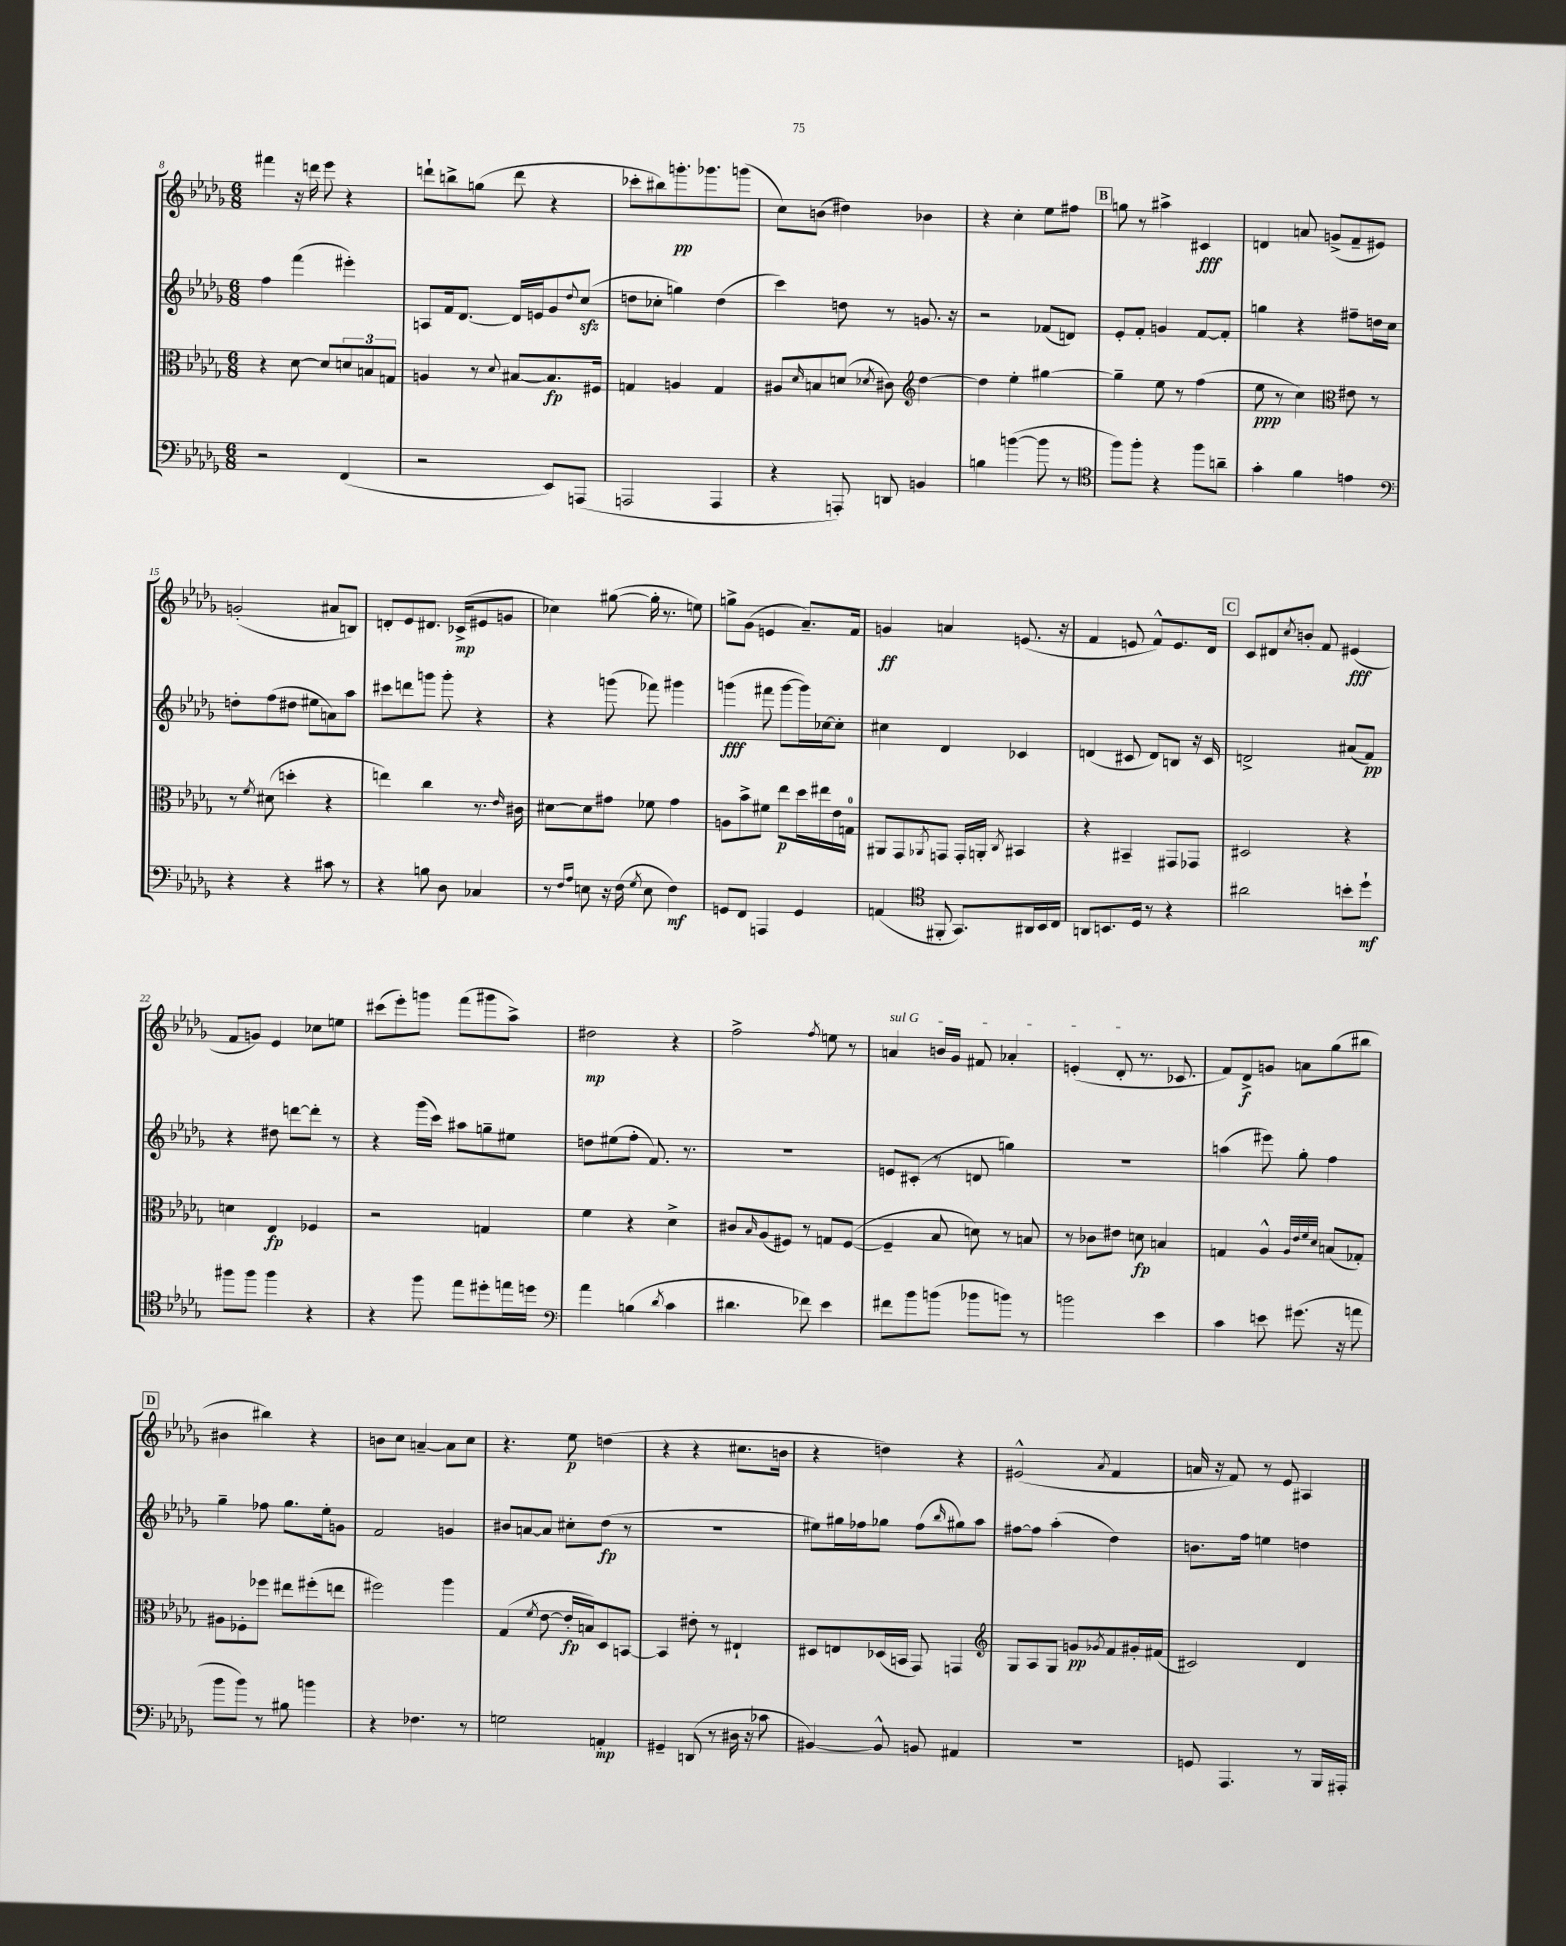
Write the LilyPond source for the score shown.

<<
\new StaffGroup <<
\new Staff = "s0" {
    \clef treble \key des \major \numericTimeSignature \time 6/8
    fis'''4 r16 d'''16 ees'''8 r4 |
    d'''8-! b''8-> g''8( d'''8 r4 |
    ces'''8-. bis''8) g'''8.-.\pp ges'''8. g'''8( |
    c''8) b'8( dis''4) bes'4 |
    r4 c''4-. ees''8 fis''8 |
    \mark \markup { \box "B" } g''8 r8 ais''4-> cis'4\fff |
    d'4 a'8 g'8->( f'8-- eis'8) |
    g'2-.( ais'8 b8) |
    d'8-. ees'8 dis'8. ces'16->\mp( eis'8 g'8 |
    ces''4) gis''8~( gis''16-. r8. e''8) |
    g''8-> ges'8( e'4 aes'8.--) f'16 |
    g'4\ff a'4 e'8.( r16 |
    f'4 e'8 f'8-^) e'8. des'16 |
    \mark \markup { \box "C" } c'8 dis'8 \acciaccatura { c''8 } b'8-. f'8 eis'4\fff( |
    f'8 g'8) ees'4 ces''8 e''8 |
    cis'''8( ees'''8-.) g'''8 f'''8( gis'''8 aes''8->) |
    dis''2\mp r4 |
    f''2-> \acciaccatura { f''8 } e''8 r8 |
    \once \override TextSpanner.bound-details.left.text = \markup { \italic "sul G" } a'4\startTextSpan b'16 ges'16 fis'8 aes'4-. |
    e'4-.( des'8-.\stopTextSpan r8. ces'8. |
    f'8) des'8->\f g'8 a'8 ges''8( bis''8 |
    \mark \markup { \box "D" } bis'4 bis''4) r4 |
    b'8 c''8 a'4~-- a'8 c''8 |
    r4. ees''8\p d''4( |
    r4 r4 cis''8. b'16 |
    r4 d''4) r4 |
    eis'2-^( \acciaccatura { aes'8 } f'4 |
    a'16 r16 f'8) r8 ees'8 ais4 \bar "|." |
}
\new Staff = "s1" {
    \clef treble \key des \major \numericTimeSignature \time 6/8
    f''4 f'''4( eis'''4-.) |
    a8 f'16 des'8.~ des'16 e'16 ges'8 \appoggiatura { des''8 } c''8\sfz( |
    d''8 ces''8-. g''4) d''4( |
    c'''4) d''8 r8 g'8. r16 |
    r2 fes'8( d'8) |
    \mark \markup { \box "B" } ees'8-. f'8-. g'4 f'8~ f'8-. |
    g''4 r4 fis''8-- d''16 c''16 |
    d''8-. f''8( dis''8 eis''8 a'8) aes''8 |
    cis'''8 d'''8 g'''8 g'''8-. r4 |
    r4 g'''8( fes'''8) gis'''4 |
    g'''4\fff( fis'''8 g'''8~ g'''16) ces''16~ ces''8-. |
    cis''4 des'4 ces'4 |
    d'4( cis'8 d'8) b8 r16 cis'16 |
    \mark \markup { \box "C" } d'2-> ais'8( f'8\pp) |
    r4 dis''8 d'''8~ d'''8-. r8 |
    r4 ges'''16( c'''16) ais''8 g''8-- eis''8 |
    d''8 eis''8( f''8-. f'8.) r8. |
    R2. |
    e'8 cis'8-.( r8 d'8 g''4) |
    R2. |
    a''4( eis'''8) ges''8-. f''4 |
    \mark \markup { \box "D" } ges''4-- fes''8 ges''8. ees''16-. g'8 |
    f'2 g'4 |
    bis'8 a'8~ a'8 cis''8-. des''8\fp( r8 |
    R2. |
    eis''8) gis''16 fes''16 ges''8 fes''8( \grace { bes''16 } gis''8) aes''8 |
    fis''8~ fis''8 aes''4-.( des''4) |
    b'8. f''16 e''4 d''4 \bar "|." |
}
\new Staff = "s2" {
    \clef alto \key des \major \numericTimeSignature \time 6/8
    r4 des'8~ des'8 \tuplet 3/2 { d'8 b8 g8 } |
    a4 r8 \appoggiatura { des'8 } bis8~ bis8.\fp fis16 |
    g4 a4 g4 |
    ais8 \grace { des'16 } b8 d'8( \acciaccatura { des'8 } cis'8) \clef treble des''4~ |
    des''4 ees''4-. gis''4~ |
    \mark \markup { \box "B" } gis''4-- ees''8 r8 f''4( |
    ees''8\ppp r8 c''4) \clef alto eis'8 r8 |
    r8 \acciaccatura { f'8 } dis'8( d''4-. r4 |
    e''4) c''4 r8. \grace { ees'16 } cis'16 |
    dis'8~ dis'8 gis'8 fes'8 gis'4 |
    a8 bes'8-> fis'8 ees''8\p des''16 eis''16 ees'16 g16-0 |
    ais,8 ges,8 \acciaccatura { aes,8 } g,8 g,16-. a,16-. \acciaccatura { c8 } bis,4 |
    r4 bis,4-- gis,8 ges,8 |
    \mark \markup { \box "C" } dis2 r4 |
    d'4 ees4\fp fes4 |
    r2 g4 |
    f'4 r4 des'4-> |
    cis'8 \grace { bes16 } aes8( fis8) r8 g8 fis8~( |
    fis4-- bes8 d'8) r8 b8 |
    r8 ces'8 eis'8 d'8\fp b4 |
    g4 aes4-^ \grace { aes32 ees'32 f'32 des'32 } b8( ges8-.) |
    \mark \markup { \box "D" } ais8 fes8-. fes''8 eis''8 fis''8-.( e''8 |
    fis''2) aes''4 |
    ges4( \acciaccatura { f'8 } ees'8~ ees'16-.\fp b16) des8 b,8~ |
    b,4 eis'8-. r8 eis4-! |
    dis8 e8 des16( b,16 ges,8) g,4 |
    \clef treble ges8 aes8 ges8 g'8\pp \acciaccatura { ges'8 } f'8 gis'16-. fis'16( |
    cis'2) des'4 \bar "|." |
}
\new Staff = "s3" {
    \clef bass \key des \major \numericTimeSignature \time 6/8
    r2 f,4( |
    r2 ees,8) a,,8( |
    a,,2 a,,4 |
    r4 a,,8-.) d,8 b,4 |
    b4 b'4~( b'8 r8 |
    \mark \markup { \box "B" } \clef tenor f''8) f''8-. r4 f''8 a'8-- |
    ges'4-. f'4 e'4 |
    \clef bass r4 r4 cis'8 r8 |
    r4 b8 des8 ces4 |
    r8 \grace { f16 aes16 } e8 r16 f16( \acciaccatura { ges8 } e8 f4\mf) |
    g,8 f,8 a,,4 g,4 |
    a,4( \clef tenor fis,8-. ges,8.) ais,16 bes,16 c16 |
    a,8 b,8. des16 r8 r4 |
    \mark \markup { \box "C" } ais'2 b'8-. des''8-!\mf |
    fis''8 fis''8 fis''4 r4 |
    r4 f''8 ees''8 dis''8-. e''16 d''16 |
    \clef bass aes'4 b4( \acciaccatura { des'8 } c'4 |
    dis'4. fes'8) ees'4 |
    fis'8 bes'8 b'8( bes'8 b'8) r8 |
    b'2 ees'4 |
    c'4 e'8 gis'8.( r16 a'8 |
    \mark \markup { \box "D" } bes'8 bes'8) r8 bis8 b'4 |
    r4 fes4. r8 |
    g2 a,4-.\mp |
    gis,4-- d,8( r8 dis16 r16 ces'8 |
    bis,4~) bis,8-^ b,8 ais,4 |
    R2. |
    g,8 aes,,4. r8 bes,,16 ais,,16-. \bar "|." |
}
>>
>>
\layout { \context { \Score currentBarNumber = #8 } }
